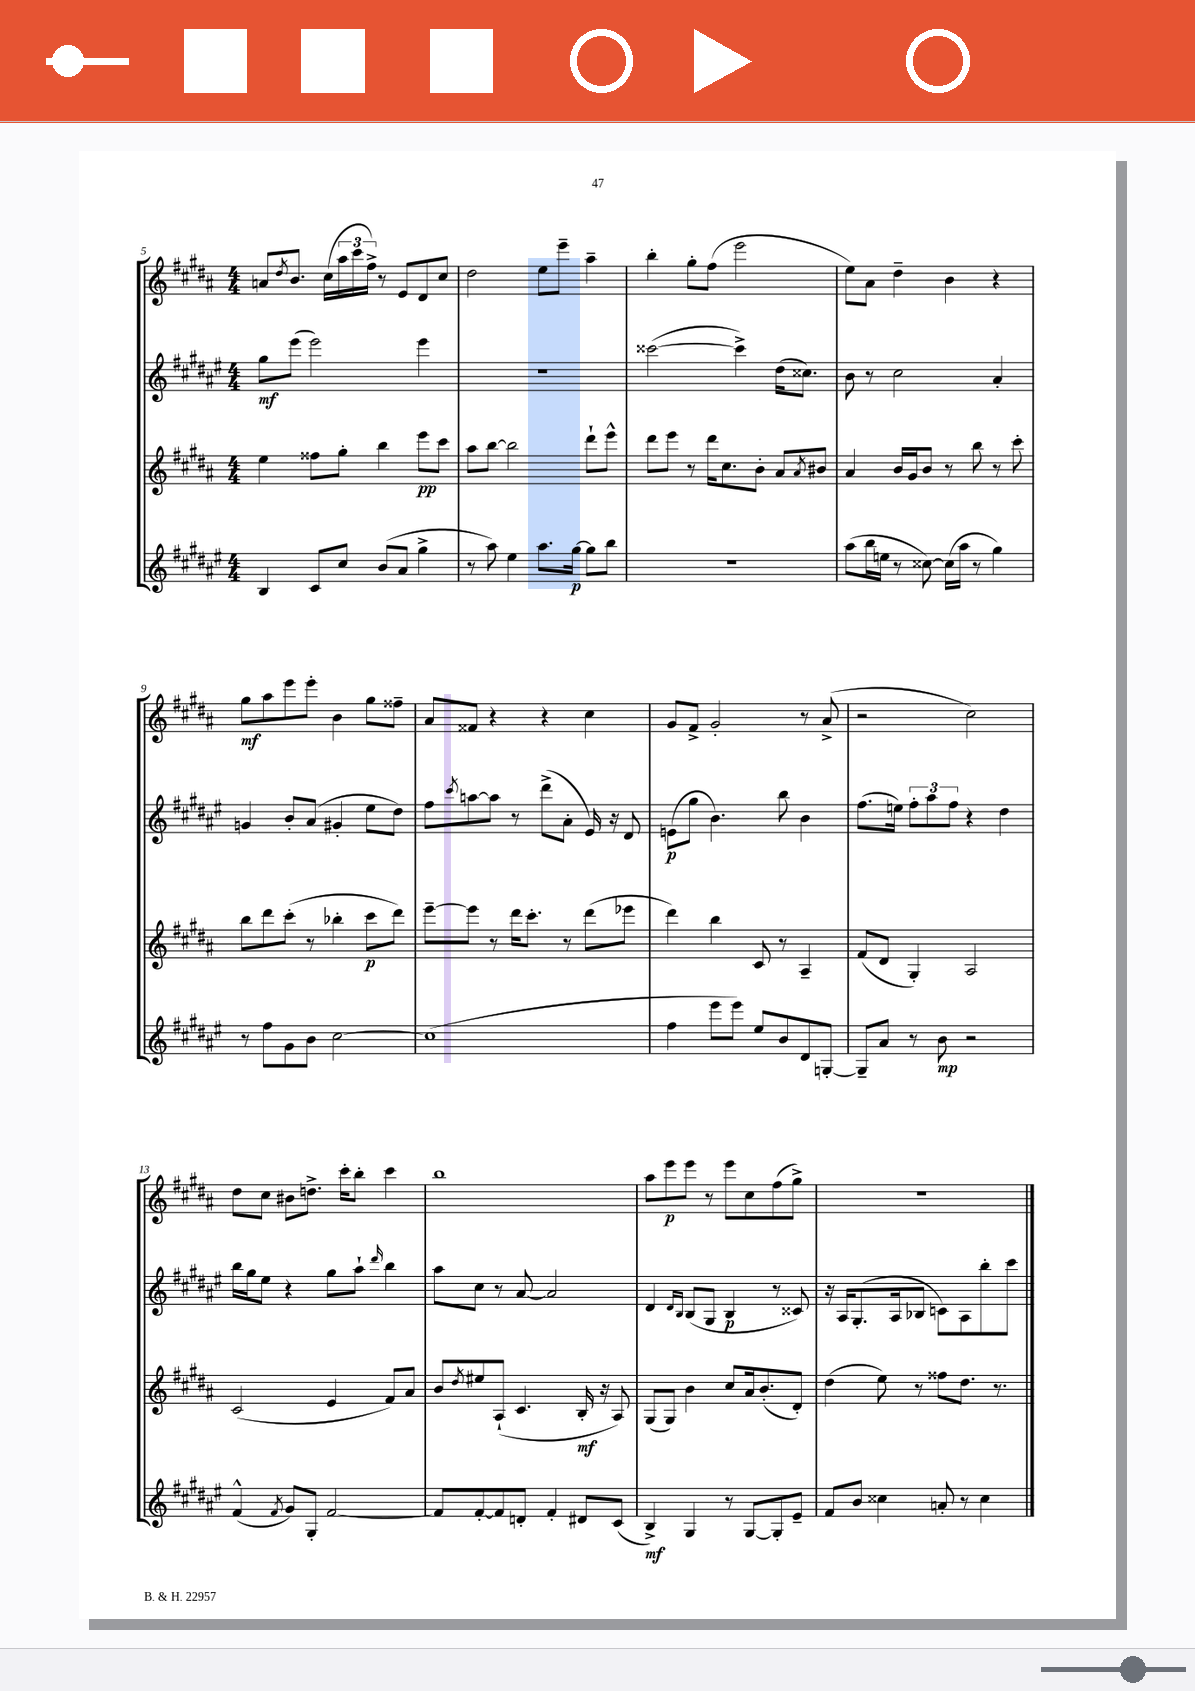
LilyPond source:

<<
\new StaffGroup <<
\new Staff = "s0" {
    \clef treble \key b \major \numericTimeSignature \time 4/4
    a'8 \acciaccatura { dis''8 } b'8. cis''16( \tuplet 3/2 { ais''16 cis'''16 fis''16->) } r8 e'8 dis'8 cis''8 |
    dis''2 e''8 e'''8-- ais''4-- |
    b''4-. gis''8-. fis''8( e'''2 |
    e''8) ais'8 dis''4-- b'4 r4 |
    gis''8\mf ais''8 e'''8 e'''8-. b'4 gis''8 fisis''8-- |
    ais'8 fisis'8 r4 r4 cis''4 |
    gis'8 fis'8-> gis'2-. r8 ais'8->( |
    r2 cis''2) |
    dis''8 cis''8 bis'8 d''8.-> cis'''16-. b''8-. cis'''4 |
    b''1 |
    ais''8 e'''8\p e'''8 r8 e'''8 cis''8 fis''8( gis''8->) |
    r1 \bar "|." |
}
\new Staff = "s1" {
    \clef treble \key fis \major \numericTimeSignature \time 4/4
    gis''8\mf eis'''8( eis'''2) eis'''4 |
    R1 |
    cisis'''2~( cisis'''4->) dis''16( cisis''8.) |
    b'8 r8 cis''2 ais'4-. |
    g'4 b'8-. ais'8( gis'4-. eis''8 dis''8) |
    fis''8 \acciaccatura { cis'''8 } a''8~ a''8 r8 dis'''8->( ais'8-. eis'16) r16 dis'8 |
    e'8\p( gis''8 b'4.) b''8 b'4 |
    fis''8.( e''16) \tuplet 3/2 { fis''8-. ais''8 fis''8 } r4 dis''4 |
    b''16 gis''16 eis''8 r4 gis''8 ais''8-! \grace { dis'''16 } b''4 |
    ais''8 cis''8 r8 ais'8~ ais'2 |
    dis'4 \grace { dis'16 b16 } b8( gis8 b4\p r8 cisis'8) |
    r16 ais16 gis8.-.( ais16 bes8 c'8) ais8 b''8-. cis'''8 \bar "|." |
}
\new Staff = "s2" {
    \clef treble \key b \major \numericTimeSignature \time 4/4
    e''4 fisis''8 gis''8-. b''4 e'''8\pp cis'''8 |
    ais''8 b''8~ b''2 dis'''8-! e'''8-^ |
    dis'''8 e'''8 r8 dis'''16 cis''8. b'8-. ais'8 \acciaccatura { ais'8 } bis'8 |
    ais'4 b'16 gis'16 b'8 r8 b''8 r8 cis'''8-. |
    b''8 dis'''8 cis'''8-.( r8 bes''4-. cis'''8\p dis'''8) |
    e'''8~-- e'''8 r8 dis'''16 cis'''8.-. r8 dis'''8( ees'''8 |
    dis'''4) b''4 cis'8 r8 ais4-- |
    fis'8( dis'8 gis4-.) ais2 |
    cis'2( e'4 fis'8) ais'8 |
    b'8 \acciaccatura { dis''8 } eis''8 ais8-!( cis'4. b16-.\mf r16 ais8) |
    gis8( gis8) b'4 cis''8 ais'16 b'8.-.( dis'8-.) |
    dis''4( e''8) r8 fisis''8 dis''8. r8. \bar "|." |
}
\new Staff = "s3" {
    \clef treble \key fis \major \numericTimeSignature \time 4/4
    b4 cis'8 cis''8 b'8( ais'8 gis''4-> |
    r8 ais''8) eis''4 ais''8. gis''16~\p gis''8 b''8 |
    R1 |
    ais''8( b''16 e''16 r8 cisis''8~) cisis''16( ais''16 r8 gis''4) |
    r8 fis''8 gis'8 b'8 cis''2~ |
    cis''1( |
    fis''4 eis'''8 eis'''8) eis''8 b'8 dis'8 g8~-. |
    g8-- ais'8 r8 b'8\mp r2 |
    fis'4-^( \acciaccatura { fis'8 } gis'8) gis8-. fis'2~ |
    fis'8 fis'8~-. fis'8 d'8-. fis'4-. dis'8 cis'8( |
    b4->\mf) gis4 r8 gis8~ gis8-. eis'8-- |
    fis'8 b'8 cisis''4 a'8-. r8 cisis''4 \bar "|." |
}
>>
>>
\layout { \context { \Score currentBarNumber = #5 } }
